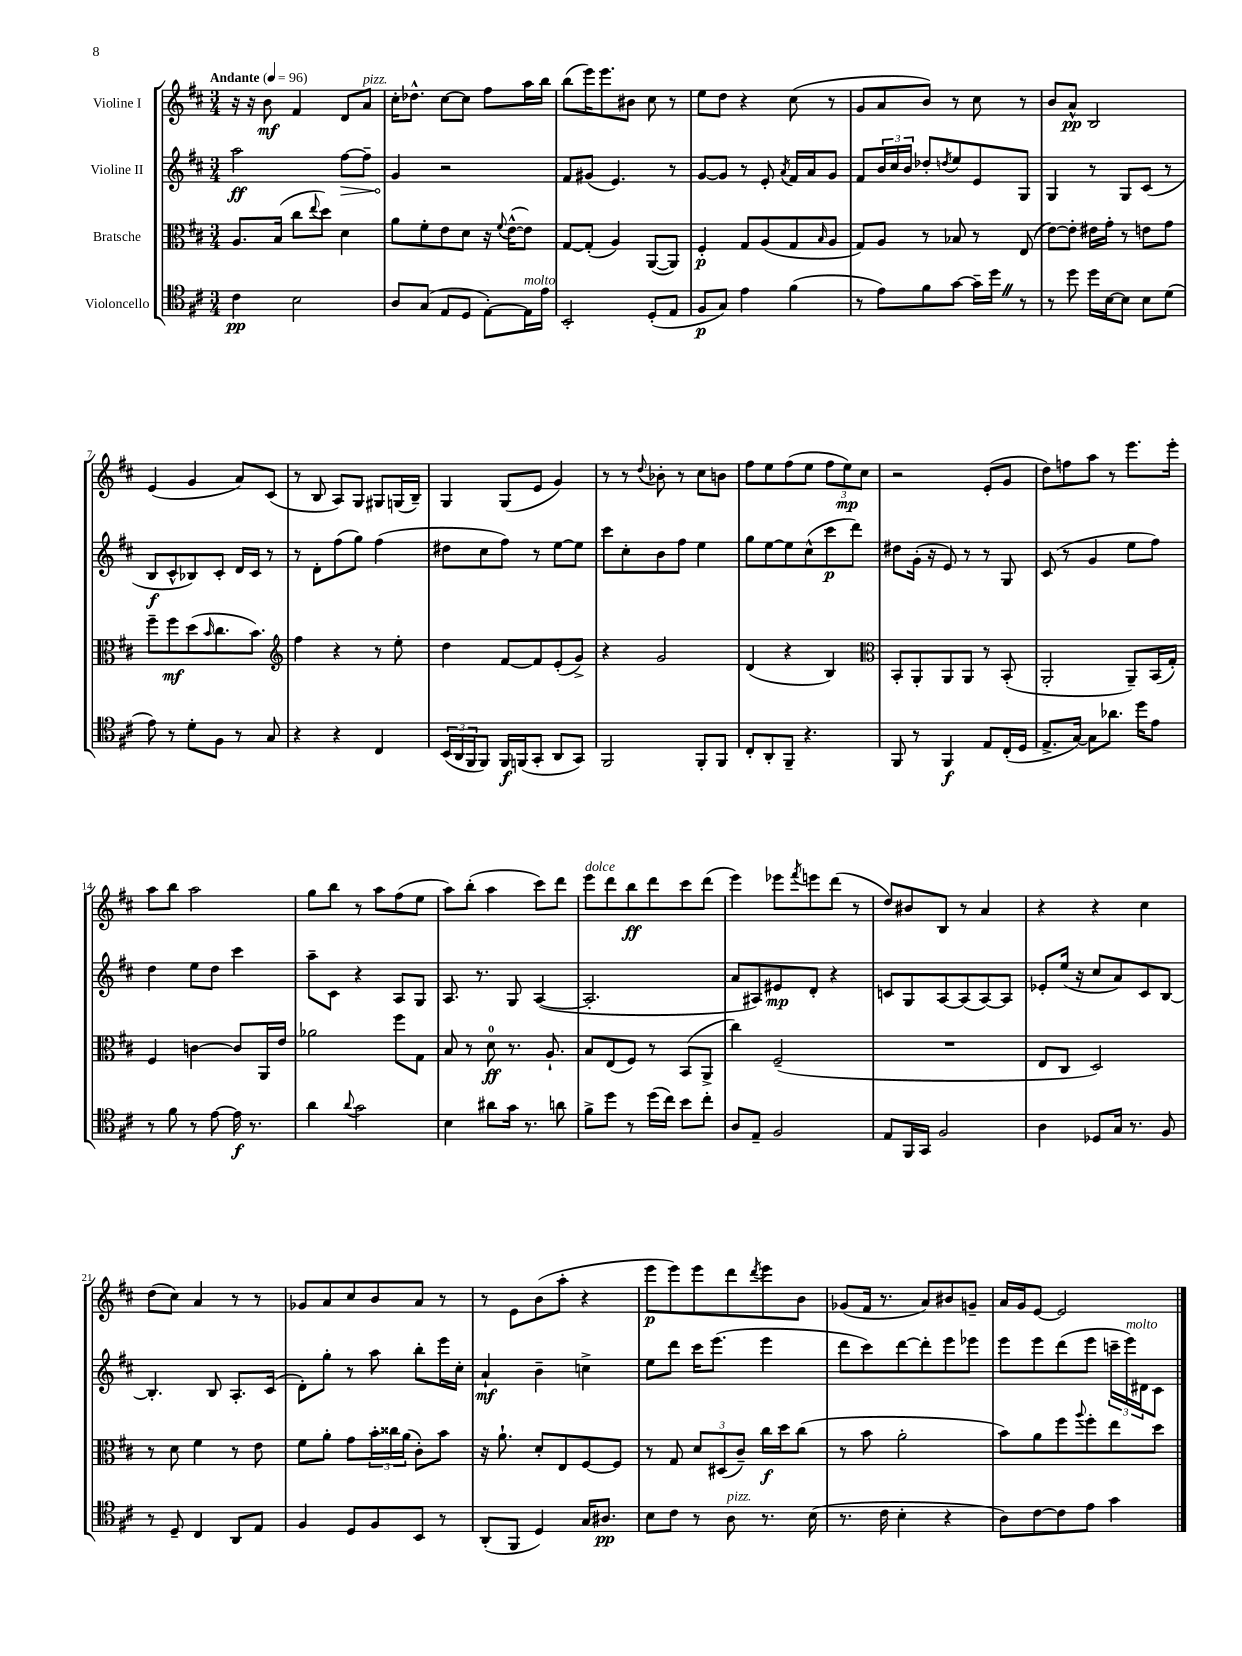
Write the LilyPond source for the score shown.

<<
\new StaffGroup <<
\new Staff = "s0" \with { instrumentName = "Violine I" } {
    \clef treble \key d \major \numericTimeSignature \time 3/4 \tempo "Andante" 4 = 96
    r16 r16 b'8\mf fis'4 d'8 a'8^\markup { \italic "pizz." } |
    cis''16-. des''8.-^ cis''8~ cis''8 fis''8 a''16 b''16 |
    b''8( e'''16) e'''8. bis'8 cis''8 r8 |
    e''8 d''8 r4 cis''8( r8 |
    g'8 a'8 b'8) r8 cis''8 r8 |
    b'8 a'8-^\pp b2 |
    e'4( g'4 a'8) cis'8( |
    r8 b8 a8) g8 gis8 g16( b16--) |
    g4 g8( e'8 g'4) |
    r8 r8 \appoggiatura { d''8 } bes'8-. r8 cis''8 b'8 |
    fis''8 e''8 fis''8( e''8 \tuplet 3/2 { fis''8 e''8\mp) cis''8 } |
    r2 e'8-.( g'8 |
    d''8) f''8 a''8 r8 e'''8. e'''16-. |
    a''8 b''8 a''2 |
    g''8 b''8 r8 a''8 fis''8( e''8 |
    a''8) b''8-.( a''4 cis'''8) d'''8 |
    e'''8^\markup { \italic "dolce" } d'''8 b''8\ff d'''8 cis'''8 d'''8( |
    e'''4) ees'''8 \acciaccatura { fis'''8 } e'''8 d'''8( r8 |
    d''8) bis'8 b8 r8 a'4 |
    r4 r4 cis''4 |
    d''8( cis''8) a'4 r8 r8 |
    ges'8 a'8 cis''8 b'8 a'8 r8 |
    r8 e'8 b'8( a''8-. r4 |
    e'''8\p e'''8) e'''8 d'''8 \acciaccatura { d'''8 } e'''8 b'8 |
    ges'8( fis'16 r8. a'8) bis'8 g'8-- |
    a'16 g'16 e'8~ e'2 \bar "|." |
}
\new Staff = "s1" \with { instrumentName = "Violine II" } {
    \clef treble \key d \major \numericTimeSignature \time 3/4
    a''2\ff \once \override Hairpin.circled-tip = ##t fis''8~\> fis''8-- |
    g'4\! r2 |
    fis'8 gis'8( e'4.) r8 |
    g'8~ g'8 r8 e'8-. \acciaccatura { a'8 } fis'16 a'16 g'8 |
    fis'8 \tuplet 3/2 { b'16 cis''16 b'16 } des''8-. \acciaccatura { d''8 } e''8 e'8 g8 |
    g4 r8 g8 cis'8( r8 |
    b8\f cis'8-^ bes8) cis'8-. d'16 cis'16 r8 |
    r8 d'8-. fis''8( g''8) fis''4( |
    dis''8 cis''8 fis''8) r8 e''8~ e''8 |
    cis'''8 cis''8-. b'8 fis''8 e''4 |
    g''8 e''8~ e''8 cis''8-^( cis'''8\p d'''8) |
    dis''8 g'16-.( r16 e'8) r8 r8 g8 |
    cis'8( r8 g'4 e''8 fis''8) |
    d''4 e''8 d''8 cis'''4 |
    a''8-- cis'8 r4 a8 g8 |
    a8. r8. g8 a4~( |
    a2.-. |
    a'8 ais8) eis'8\mp d'8-. r4 |
    c'8 g8 a8~ a8( a8~) a8 |
    ees'8-. e''16( r16 cis''8 a'8) cis'8 b8~ |
    b4.-. b8 a8.-. cis'16( |
    d'8-.) g''8-. r8 a''8 b''8-. e'''16 cis''16-. |
    a'4-!\mf b'4-- c''4-> |
    e''8 d'''8 cis'''16 e'''8.( e'''4 |
    d'''8 cis'''8) d'''8~ d'''8-. e'''8 ees'''8 |
    e'''8 e'''8 d'''8( e'''8 \tuplet 3/2 { c'''16-- e'''16^\markup { \italic "molto" }) dis'16 } cis'8 \bar "|." |
}
\new Staff = "s2" \with { instrumentName = "Bratsche" } {
    \clef alto \key d \major \numericTimeSignature \time 3/4
    a8. b16( cis''8 \appoggiatura { e''8 } d''8) d'4 |
    a'8 fis'8-. e'8 d'8 r16 \appoggiatura { fis'8 } e'16~-^( e'8) |
    g8~ g8-.( a4) a,8~( a,8) |
    fis4-.\p g8 a8( g8 \grace { b16 } a8 |
    g8) a8 r8 bes8 r8 e8( |
    e'8~) e'8-. eis'16 g'16-. r8 e'8 g'8 |
    fis''8-- fis''8\mf d''8( \grace { b'16 } cis''8. b'8.) |
    \clef treble fis''4 r4 r8 e''8-. |
    d''4 fis'8~ fis'8 e'8-.( g'8->) |
    r4 g'2 |
    d'4( r4 b4) |
    \clef alto b,8-. a,8-. a,8 a,8 r8 b,8-.( |
    a,2-. a,8--) b,16( g16-.) |
    fis4 c'4~ c'8 a,16 e'16 |
    aes'2 fis''8 g8 |
    b8 r8 d'8-0\ff r8. a8.-! |
    b8 e8( fis8) r8 b,8( a,8-> |
    cis''4) fis2--( |
    R2. |
    e8 cis8 d2) |
    r8 d'8 fis'4 r8 e'8 |
    fis'8 a'8-. g'8 \tuplet 3/2 { b'16-. cisis''16 a'16( } cis'8-.) b'8 |
    r16 a'8.-! d'8-. e8 fis8~ fis8 |
    r8 g8 \tuplet 3/2 { d'8 dis8( cis'8--) } cis''16\f d''16 cis''8( |
    r8 b'8 a'2-. |
    b'8) a'8 fis''8 \appoggiatura { a''8 } fis''8-. e''8 d''8 \bar "|." |
}
\new Staff = "s3" \with { instrumentName = "Violoncello" } {
    \clef tenor \key d \major \numericTimeSignature \time 3/4
    cis'4\pp b2 |
    a8 g8( e8 d8 e8~-.) e16^\markup { \italic "molto" } e'16 |
    b,2-. d8-.( e8 |
    fis8\p g8) e'4 fis'4( |
    r8 e'8) fis'8 g'8~ g'16-- d''16 \once \override BreathingSign.text = \markup { \musicglyph "scripts.caesura.straight" } \breathe r8 |
    r8 d''8 d''16 b16~ b8 b8 d'8( |
    e'8) r8 d'8-. fis8 r8 g8 |
    r4 r4 cis4 |
    \tuplet 3/2 { b,16( a,16 fis,16 } fis,8) fis,16\f f,16( g,8-. a,8 g,8) |
    fis,2 fis,8-. fis,8 |
    cis8-. a,8-. fis,8-- r4. |
    fis,8 r8 fis,4\f e8 cis16-.( d16 |
    e8.-> g16~) g8 aes'8. d''16 e'8 |
    r8 fis'8 r8 e'8~ e'16\f r8. |
    a'4 \appoggiatura { a'8 } g'2 |
    b4 ais'8 g'16 r8. a'8 |
    fis'8-> d''8 r8 d''16( cis''16) b'8 cis''8-. |
    a8 e8-- fis2 |
    e8 fis,16 g,16 fis2 |
    a4 des8 g16 r8. fis8 |
    r8 d8-- cis4 a,8 e8 |
    fis4 d8 fis8 b,8 r8 |
    a,8-.( fis,8 d4) g16 ais8.\pp |
    b8 cis'8 r8 a8^\markup { \italic "pizz." } r8. b16( |
    r8. cis'16 b4-. r4 |
    a8) cis'8~ cis'8 e'8 g'4 \bar "|." |
}
>>
>>
